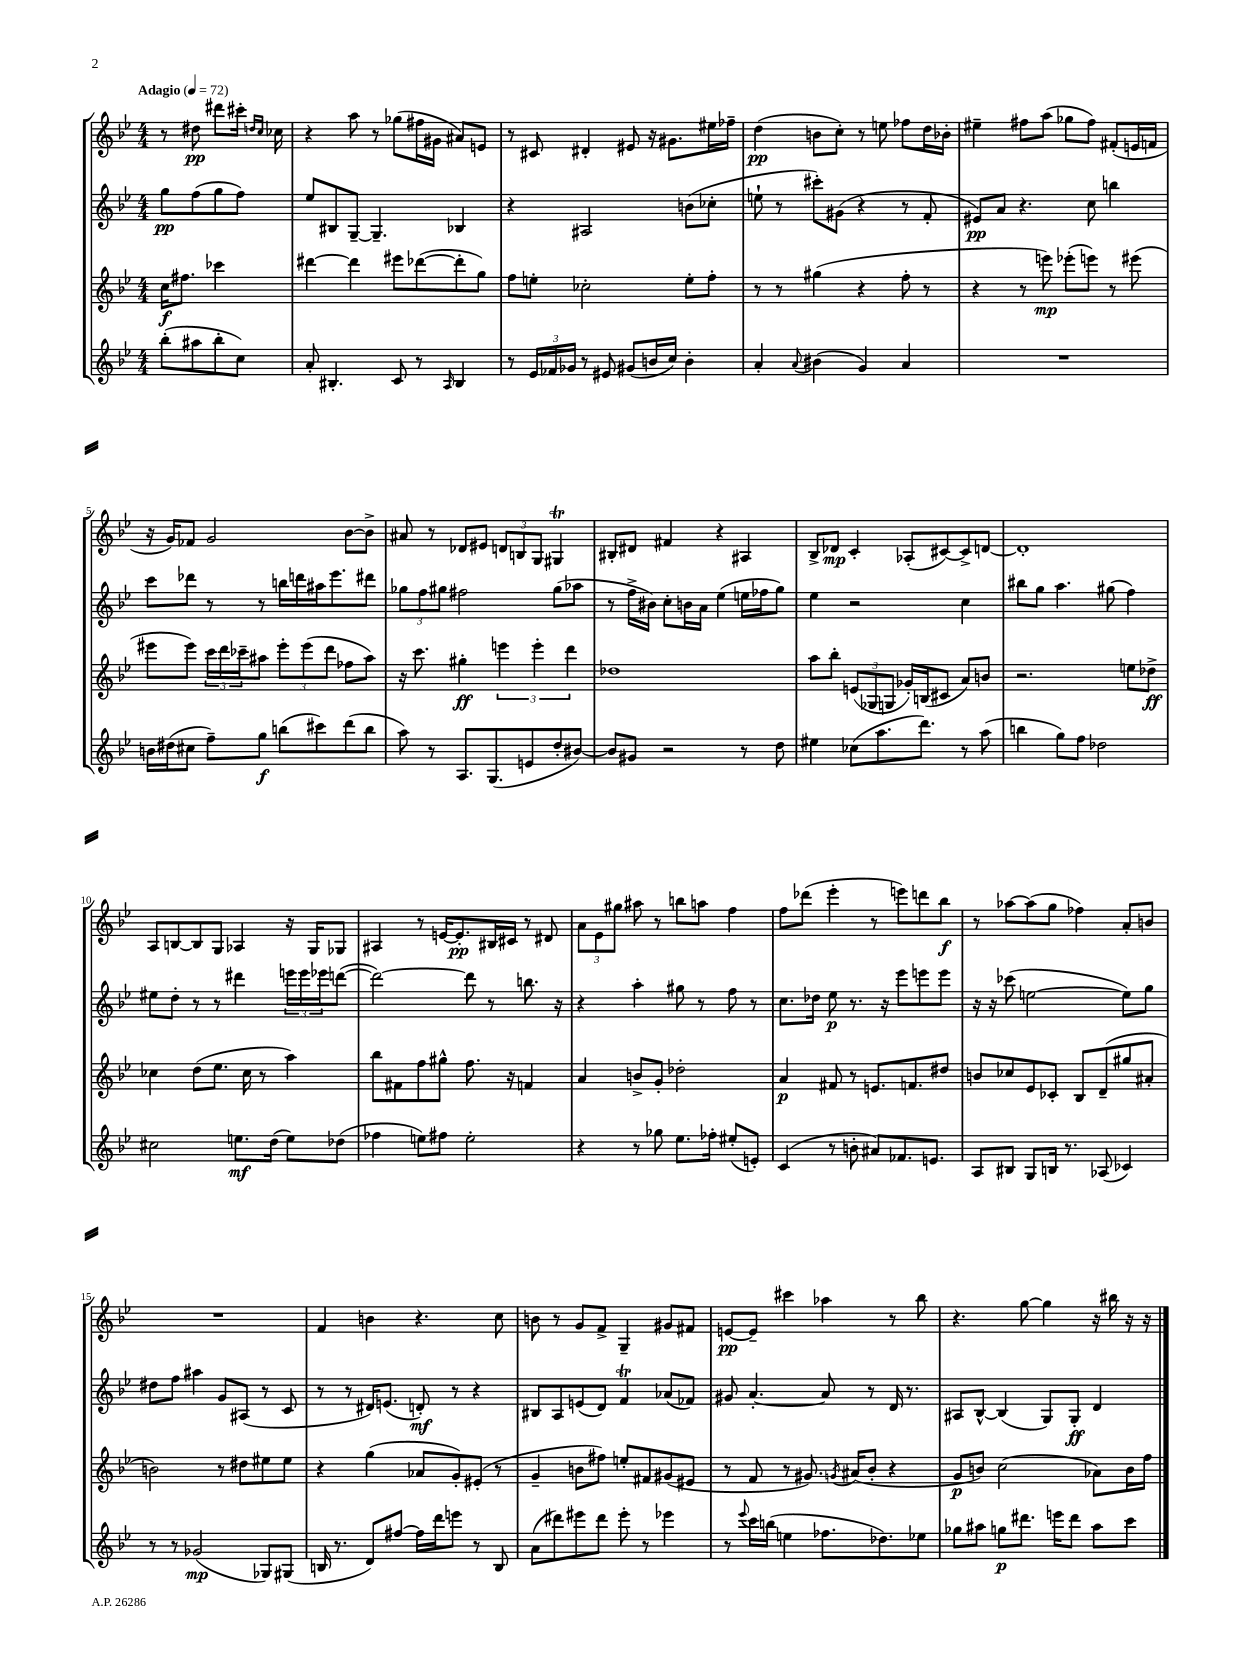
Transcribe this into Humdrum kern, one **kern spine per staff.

**kern	**kern	**kern	**kern
*staff4	*staff3	*staff2	*staff1
*clefG2	*clefG2	*clefG2	*clefG2
*k[b-e-]	*k[b-e-]	*k[b-e-]	*k[b-e-]
*M4/4	*M4/4	*M4/4	*M4/4
*MM72	*MM72	*MM72	*MM72
(8bb-'	16cc	8gg	8r
.	8.ff#	.	.
8aa#	.	(8ff	8dd#
8bb-'	4ccc-	8gg	8ddd#
8cc)	.	8ff)	16ccc#'
.	.	.	16qqdd
.	.	.	16qqcc
.	.	.	16cc-
=	=	=	=
8a'	[4ddd#	8ee-	4r
4.B#'	.	8B#	.
.	4ddd#]	[8G~	8aa
.	.	4.G~]	8r
8c	8eee#	.	(8gg-
8r	([8ddd-	.	16ff#
.	.	.	16g#
16qqA	.	.	.
4B#	8ddd-']	4B-	8a#)
.	8gg)	.	8e
=	=	=	=
8r	8ff	4r	8r
24e-	8ee'	.	8c#
24f-	.	.	.
24g-	.	.	.
8r	2cc-'	2A#	4d#'
8e#	.	.	.
(8g#	.	.	8e#
16b	.	.	16r
16cc)	.	.	8.g#
4b'	8ee'	(8b	.
.	8ff'	8cc-'	16ee#
.	.	.	16ff-~
=	=	=	=
4a'	8r	8ee`	(4dd
.	8r	8r	.
8qqa	.	.	.
(4b#	(4gg#	8ccc#')	8b
.	.	(8g#	8cc')
4g)	4r	4r	8r
.	.	.	8ee
4a	8ff'	8r	8ff-
.	8r	8f'	16dd
.	.	.	16b-'
=	=	=	=
1r	4r	8e#)	4ee#~
.	.	8a	.
.	8r	4.r	8ff#
.	8eee)	.	(8aa
.	(8eee-'	.	8gg-
.	8eee)	8cc	8ff#)
.	8r	4bb	(8f#'
.	(8eee#	.	16e
.	.	.	16f
=	=	=	=
16b	8eee#	8ccc	16r
(16dd#	.	.	16g)
8cc#	8eee#)	8ddd-	8f-
8ff~)	24ccc	8r	2g
.	24ddd	.	.
.	24ccc-~	.	.
8gg	8aa#	8r	.
(8bb	12eee#'	16bb	.
.	.	16ddd	.
.	(12eee#	.	.
8ccc#)	.	16aa#	.
.	12ddd	.	.
.	.	8.eee-	.
(8ddd	8ff-	.	[8b-
8bb	8aa#)	8ddd#	8b-^]
=	=	=	=
8aa)	16r	12gg-	8a#
.	8.ccc	.	.
.	.	12ff	.
8r	.	.	8r
.	.	12gg#	.
8.A	4gg#'	2ff#	8d-
.	.	.	8e#
(8.G	.	.	.
.	6eee	.	12d
.	.	.	12B
8e	.	.	.
.	6eee'	.	12G
8dd'	.	(8gg#	4G#
.	6ddd	.	.
[8b#)	.	8aa-	.
=	=	=	=
8b#]	1dd-	8r	8B#'
8g#	.	16ff^	8d#
.	.	16b#)	.
2r	.	8cc'	4f#
.	.	16b	.
.	.	16a	.
.	.	(4ee-	4r
8r	.	16ee	4A#
.	.	16ff-	.
8dd	.	8gg)	.
=	=	=	=
4ee#	8aa	4ee-	8B-^
.	8bb-'	.	8d-
(8cc-	(12e	2r	4c'
.	12G-	.	.
8.aa	.	.	.
.	12G	.	.
.	16g-')	.	(8A-'
8.ddd)	(16B	.	.
.	8c#	.	[8c#)
8r	8a)	4cc	8c#^]
(8aa	8b	.	[8d
=	=	=	=
4bb	2.r	8bb#	1d']
.	.	8gg	.
8gg)	.	4.aa	.
8ff	.	.	.
2dd-	.	.	.
.	.	(8gg#	.
.	8ee	4ff)	.
.	8dd-^	.	.
=	=	=	=
2cc#	4cc-	8ee#	8A
.	.	8dd'	[8B
.	(8dd	8r	8B]
.	8.ee-	8r	8G
8.ee	.	4ddd#	4A-
.	16cc-	.	.
.	8r	.	.
(16dd	.	.	.
8ee)	4aa)	24eee	16r
.	.	24eee	.
.	.	.	16G
.	.	24eee-	.
(8dd-	.	([8ddd	8G-
=	=	=	=
4ff-	8bb-	2ddd_)	4A#
.	8f#	.	.
8ee)	8ff	.	8r
8ff#	8gg#^^	.	[16e
.	.	.	8.e']
2ee'	8.ff	8ddd]	.
.	.	8r	16B#
.	16r	.	16c#
.	4f	8.bb	8r
.	.	.	8d#
.	.	16r	.
=	=	=	=
4r	4a	4r	12a
.	.	.	12e-
.	.	.	12gg#
8r	8b^	4aa'	8aa#
8gg-	8g'	.	8r
8.ee-	2dd-'	8gg#	8bb
.	.	8r	8aa
16ff-'	.	.	.
(8ee#'	.	8ff	4ff
8e')	.	8r	.
=	=	=	=
(4c	4a	8.cc	8ff
.	.	.	(8ddd-
.	.	16dd-	.
8r	8f#	8ee-	4eee-'
8b'	8r	8.r	.
8a#)	8.e	.	8r
.	.	16r	.
8.f-	.	8eee-	8eee)
.	8.f	.	.
.	.	8eee	8ddd
8.e	.	.	.
.	8dd#	8eee	8bb-
=	=	=	=
8A	8b	16r	8r
.	.	16r	.
8B#	8cc-	(8ccc-	[8aa-
8G	8e-	[2ee	(8aa-]
16B	8c-'	.	8gg
8.r	.	.	.
.	8B-	.	4ff-)
(8A-	(8d~	.	.
4c-)	8gg#	8ee])	8a'
.	8a#'	8gg	8b
=	=	=	=
8r	2b)	8dd#	1r
8r	.	8ff	.
(2g-	.	4aa#	.
.	8r	8g	.
.	8dd#	(8A#	.
8G-)	8ee#	8r	.
(8G#	8ee#	8c	.
=	=	=	=
16B	4r	8r	4f
8.r	.	.	.
.	.	8r	.
8d)	(4gg	16d#)	4b
.	.	(8.e	.
[8ff#	.	.	.
16ff#]	8a-	8d')	4.r
16ddd	.	.	.
8eee	8g')	8r	.
8r	(8e#'	4r	.
8B	8r	.	8cc
=	=	=	=
(8a	4g~	8B#	8b
8ddd#)	.	8A	8r
8eee#	8b	(8e	8g
8ddd#	8ff#)	8d)	8f^
8eee#'	8ee'	4f	4G~
8r	8f#	.	.
4eee-	(8g#	(8a-	8g#
.	8e#	8f-)	8f#
=	=	=	=
8r	8r	8g#	[8e
8qqeee-	.	.	.
16ccc	8f	[4.a'	8e~]
(16bb	.	.	.
4ee	8r	.	4ccc#
.	8.g#)	.	.
8.ff-	.	8a]	4aa-
.	8qg	.	.
.	(16a#	.	.
.	8b-'	8r	.
8.dd-)	.	.	.
.	4r	16d	8r
.	.	8.r	.
8ee-	.	.	8bb-
=	=	=	=
8gg-	8g	8A#	4.r
8aa#	8b)	[8B-^^	.
8gg	(2cc	(4B-]	.
8.ddd#	.	.	[8gg
.	.	8G)	4gg]
16eee	.	.	.
8ddd#	.	8G'	.
8aa#	8a-)	4d	16r
.	.	.	16bb#
8ccc	16b	.	16r
.	16ff	.	16r
==	==	==	==
*-	*-	*-	*-
